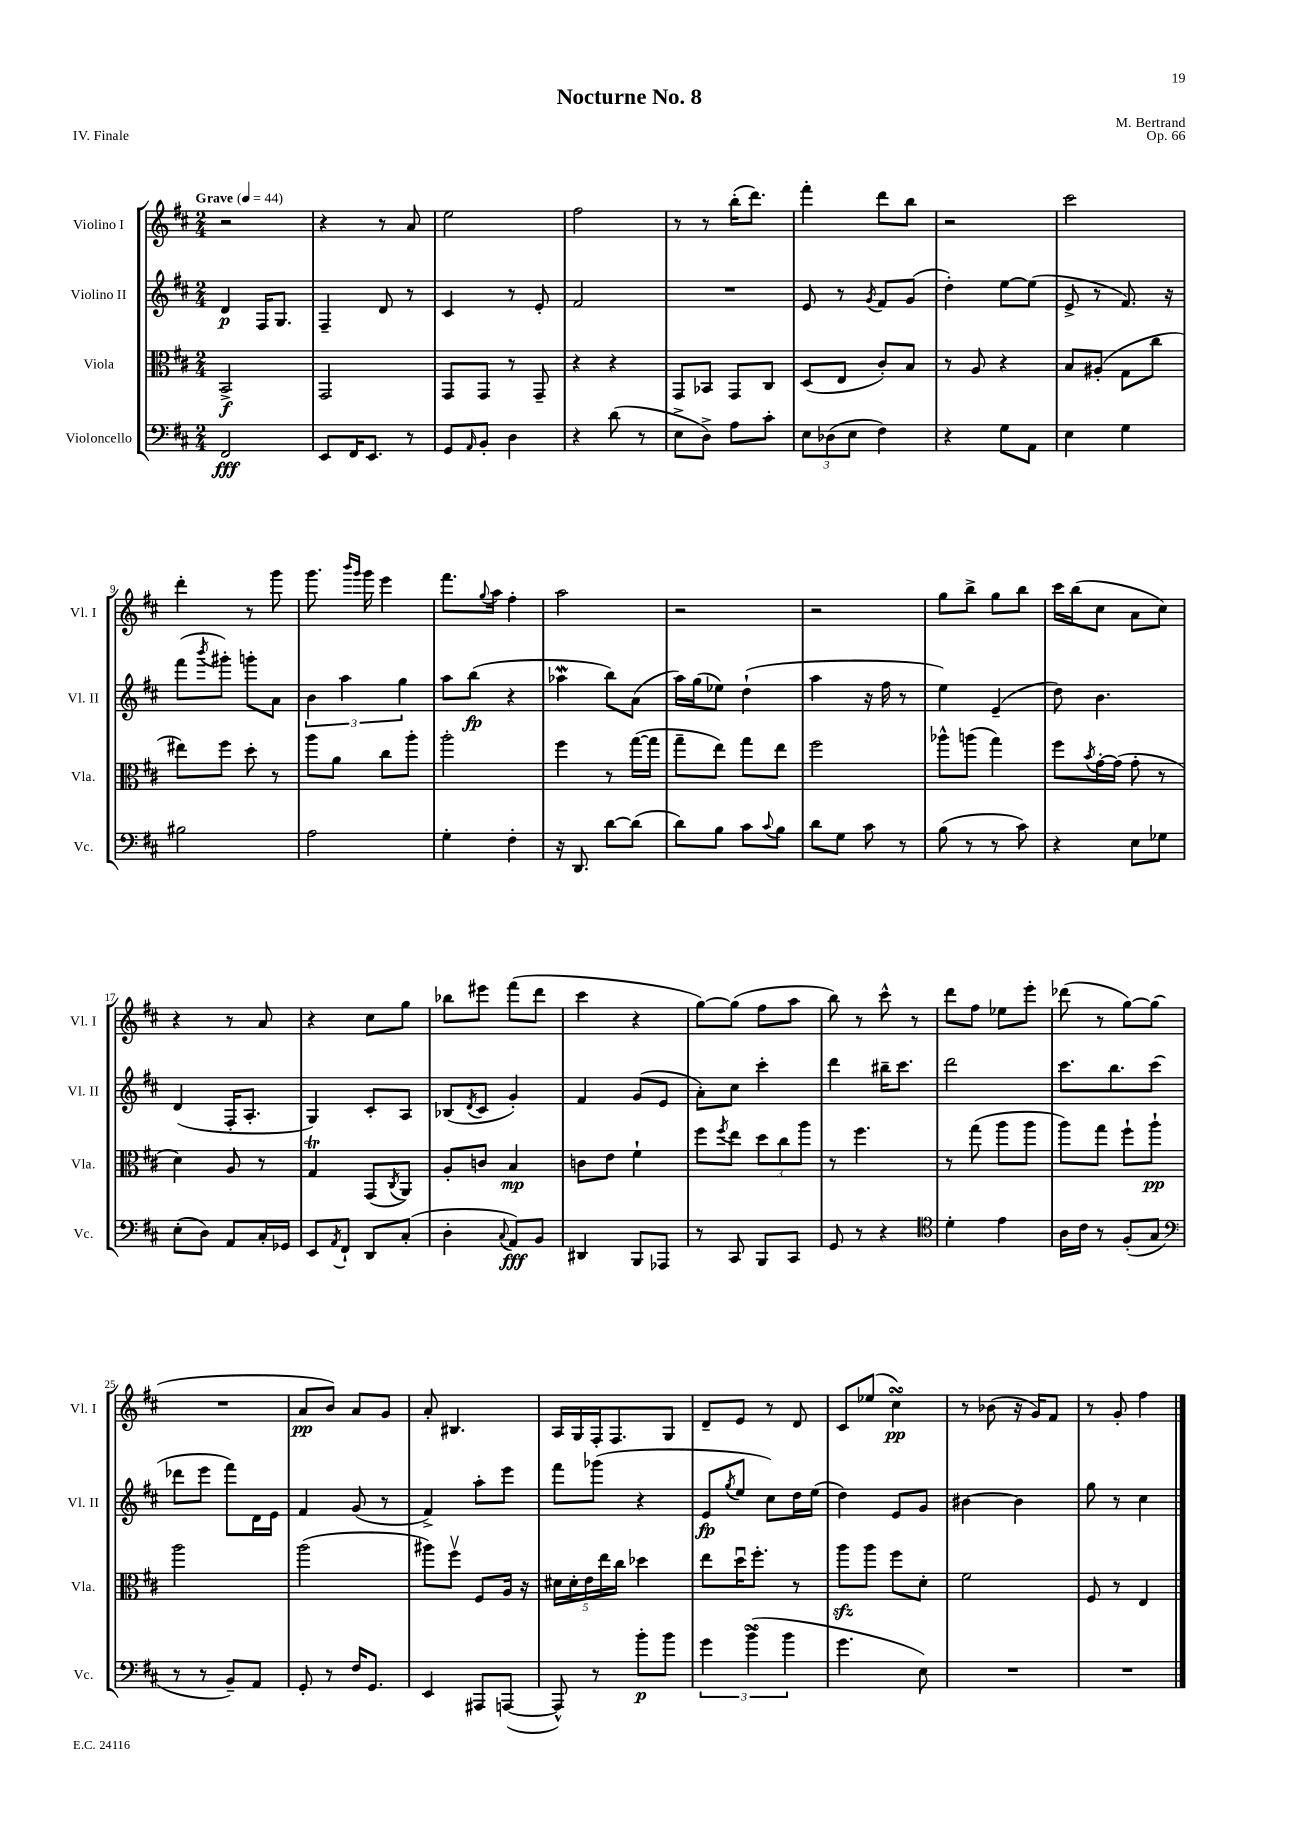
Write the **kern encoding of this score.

**kern	**kern	**kern	**kern
*staff4	*staff3	*staff2	*staff1
*clefF4	*clefC3	*clefG2	*clefG2
*k[f#c#]	*k[f#c#]	*k[f#c#]	*k[f#c#]
*M2/4	*M2/4	*M2/4	*M2/4
*MM44	*MM44	*MM44	*MM44
2FF#/	2BB^/	4d/	2r
.	.	16F#/LK	.
.	.	8.G/J	.
=	=	=	=
8EE/L	2GG/	4F#~/	4r
16FF#/K	.	.	.
8.EE/J	.	.	.
.	.	8d/	8r
8r	.	8r	8a/
=	=	=	=
8GG/L	8GG/L	4c#/	2ee\
16qqAA/	.	.	.
8BB'/J	8GG/J	.	.
4D\	8r	8r	.
.	8GG~/	8e'/	.
=	=	=	=
4r	4r	2f#/	2ff#\
(8d\	4r	.	.
8r	.	.	.
=	=	=	=
8E^\L	8GG/L	2r	8r
8D^\J)	8BB-/J	.	8r
8A\L	8GG/L	.	(16bb'\LK
.	.	.	8.ddd\J)
8c#'\J	8C#/J	.	.
=	=	=	=
12E\L	(8D/L	8e/	4fff#'\
(12D-\	.	.	.
.	8E/J	8r	.
12E\J	.	.	.
.	.	8qg/	.
4F#\)	8c#'/L)	8f#/L	8ddd\L
.	8B/J	(8g/J	8bb\J
=	=	=	=
4r	8r	4dd'\)	2r
.	8A/	.	.
8G\L	4r	[8ee\L	.
8AA\J	.	(8ee\]J	.
=	=	=	=
4E\	8B/L	8e^/	2ccc#\
.	(8A#'/J	8r	.
4G\	8G\L	8.f#/)	.
.	8cc#\J	.	.
.	.	16r	.
=	=	=	=
2B#\	8ee#\L)	(8fff#\L	4ddd'\
.	.	8qbbb/	.
.	8ff#\J	8ggg#'\J)	.
.	8dd'\	8ggg'\L	8r
.	8r	8a\J	8ggg\
=	=	=	=
2A\	8aa\L	6b\	8.ggg\
.	8a\J	.	.
.	.	6aa\	.
.	.	.	16qqbbb/LL
.	.	.	16qqggg/JJ
.	.	.	16ggg\
.	8cc#\L	.	4eee\
.	.	6gg\	.
.	8aa'\J	.	.
=	=	=	=
4G'\	2aa'\	8aa\L	8.fff#\L
.	.	(8bb\J	.
.	.	.	8qqgg/
.	.	.	16aa\Jk
4F#'\	.	4r	4ff#'\
=	=	=	=
16r	4ff#\	4aa-\	2aa\
8.DD/	.	.	.
[8d\L	8r	8bb\L)	.
(8d\]J	([16gg\LL	(8a\J	.
.	16gg\]JJ	.	.
=	=	=	=
8d\L)	8gg~\L	16aa\LL)	2r
.	.	(16gg\J	.
8B\J	8ee\J)	8ee-\J)	.
8c#\L	8gg\L	(4dd`\	.
8qqc#/	.	.	.
8B\J	8ee\J	.	.
=	=	=	=
8d\L	2ff#\	4aa\	2r
8G\J	.	.	.
8c#\	.	16r	.
.	.	16ff#\	.
8r	.	8r	.
=	=	=	=
(8B\	8aa-^^\L	4ee\)	8gg\L
8r	(8aa\J	.	8bb^\J
8r	4gg\)	(4e~/	8gg\L
8c#\)	.	.	8bb\J
=	=	=	=
4r	8ff#\L	8dd\)	16ccc#\LL
.	.	.	(16bb\J
.	8qb/	.	.
.	[16g'\L	4.b\	8cc#\J
.	(16g\]JJ	.	.
8E\L	8g'\	.	8a\L
8G-\J	8r	.	8cc#\J)
=	=	=	=
(8E'\L	4d\)	(4d/	4r
8D\J)	.	.	.
8AA/L	8A/	16F#'/LK	8r
.	.	8.A'/J	.
16C#'/L	8r	.	8a/
16GG-/JJ	.	.	.
=	=	=	=
8EE/L	4G/	4G/)	4r
8qAA/	.	.	.
8FF#`/J	.	.	.
8DD/L	(8GG/L	8c#'/L	8cc#\L
.	8qC#/	.	.
(8C#'/J	8AA/J)	8A/J	8gg\J
=	=	=	=
4D'\	8A'/L	(8B-/L	8bb-\L
.	.	8qd/	.
.	8c/J	8c#/J	8eee#\J
8qqC#/	.	.	.
8AA/L)	4B/	4g'/)	(8fff#\L
8BB/J	.	.	8ddd\J
=	=	=	=
4DD#/	8c\L	4f#/	4ccc#\
.	8e\J	.	.
8BBB/L	4f#`\	(8g/L	4r
8AAA-/J	.	8e/J	.
=	=	=	=
8r	8ff#\L	8a'\L)	[8gg\L)
.	8qff#/	.	.
8CC#/	8ee\J	8cc#\J	(8gg\]J
8BBB/L	12dd\L	4ccc#'\	8ff#\L
.	12cc#\	.	.
8CC#/J	.	.	8aa\J
.	12aa\J	.	.
=	=	=	=
8GG/	8r	4ddd\	8bb\)
8r	4.ff#\	.	8r
4r	.	16bb#~\LK	8ccc#^^\
.	.	8.ccc#\J	.
.	.	.	8r
=	=	=	=
*clefC4	*	*	*
4d'\	8r	2ddd\	8ddd\L
.	(8gg\	.	8ff#\J
4e\	8aa\L	.	8ee-\L
.	8aa\J	.	8eee'\J
=	=	=	=
16A\LL	8aa\L)	8.ccc#\L	(8ddd-\
16c#\JJ	.	.	.
8r	8gg\J	.	8r
.	.	8.bb\	.
(8F#'/L	8ff#`\L	.	[8gg\L)
8G/J	8aa`\J	(8ccc#\J	(8gg\]J
=	=	=	=
*clefF4	*	*	*
8r	2aa\	8ddd-\L	2r
8r	.	8eee\J	.
8BB~/L)	.	8fff#\L)	.
8AA/J	.	16d\L	.
.	.	16e\JJ	.
=	=	=	=
8GG'/	(2aa\	4f#/	8a/L
8r	.	.	8b/J)
16F#/LK	.	(8g/	8a/L
8.GG/J	.	.	.
.	.	8r	8g/J
=	=	=	=
4EE/	8aa#\L)	4f#^/)	8a'/
.	8ff#v\J	.	4.B#/
8AAA#/L	8F#/L	8aa'\L	.
([8AAA/J	16A/Jk	8eee\J	.
.	16r	.	.
=	=	=	=
8AAA^^/])	20d#\LL	8fff#\L	16A/LL
.	20d#'\	.	.
.	.	.	16G/
.	20e\	.	.
8r	.	(8ggg-\J	16F#'/J
.	20ee\	.	.
.	.	.	8.F#/
.	20cc#\JJ	.	.
8b'\L	4dd-\	4r	.
8b\J	.	.	8G/J
=	=	=	=
6g\	8ee\L	8e/L	8d~/L
.	.	8qgg/	.
.	16ddu\K	8ee/J	8e/J
(6b^\	.	.	.
.	8.ff#'\J	.	.
.	.	8cc#\L)	8r
6b\	.	.	.
.	8r	16dd\L	8d/
.	.	(16ee\JJ	.
=	=	=	=
4.g\	8aa\L	4dd\)	8c#/L
.	8aa\J	.	(8ee-/J
.	8ff#\L	8e/L	4cc#\)
8E\)	8d'\J	8g/J	.
=	=	=	=
2r	2f#\	[4b#\	8r
.	.	.	(8b-\
.	.	4b#\]	16r
.	.	.	16g/LK)
.	.	.	8f#/J
=	=	=	=
2r	8F#/	8gg\	8r
.	8r	8r	8g'/
.	4E/	4cc#\	4ff#\
==	==	==	==
*-	*-	*-	*-
